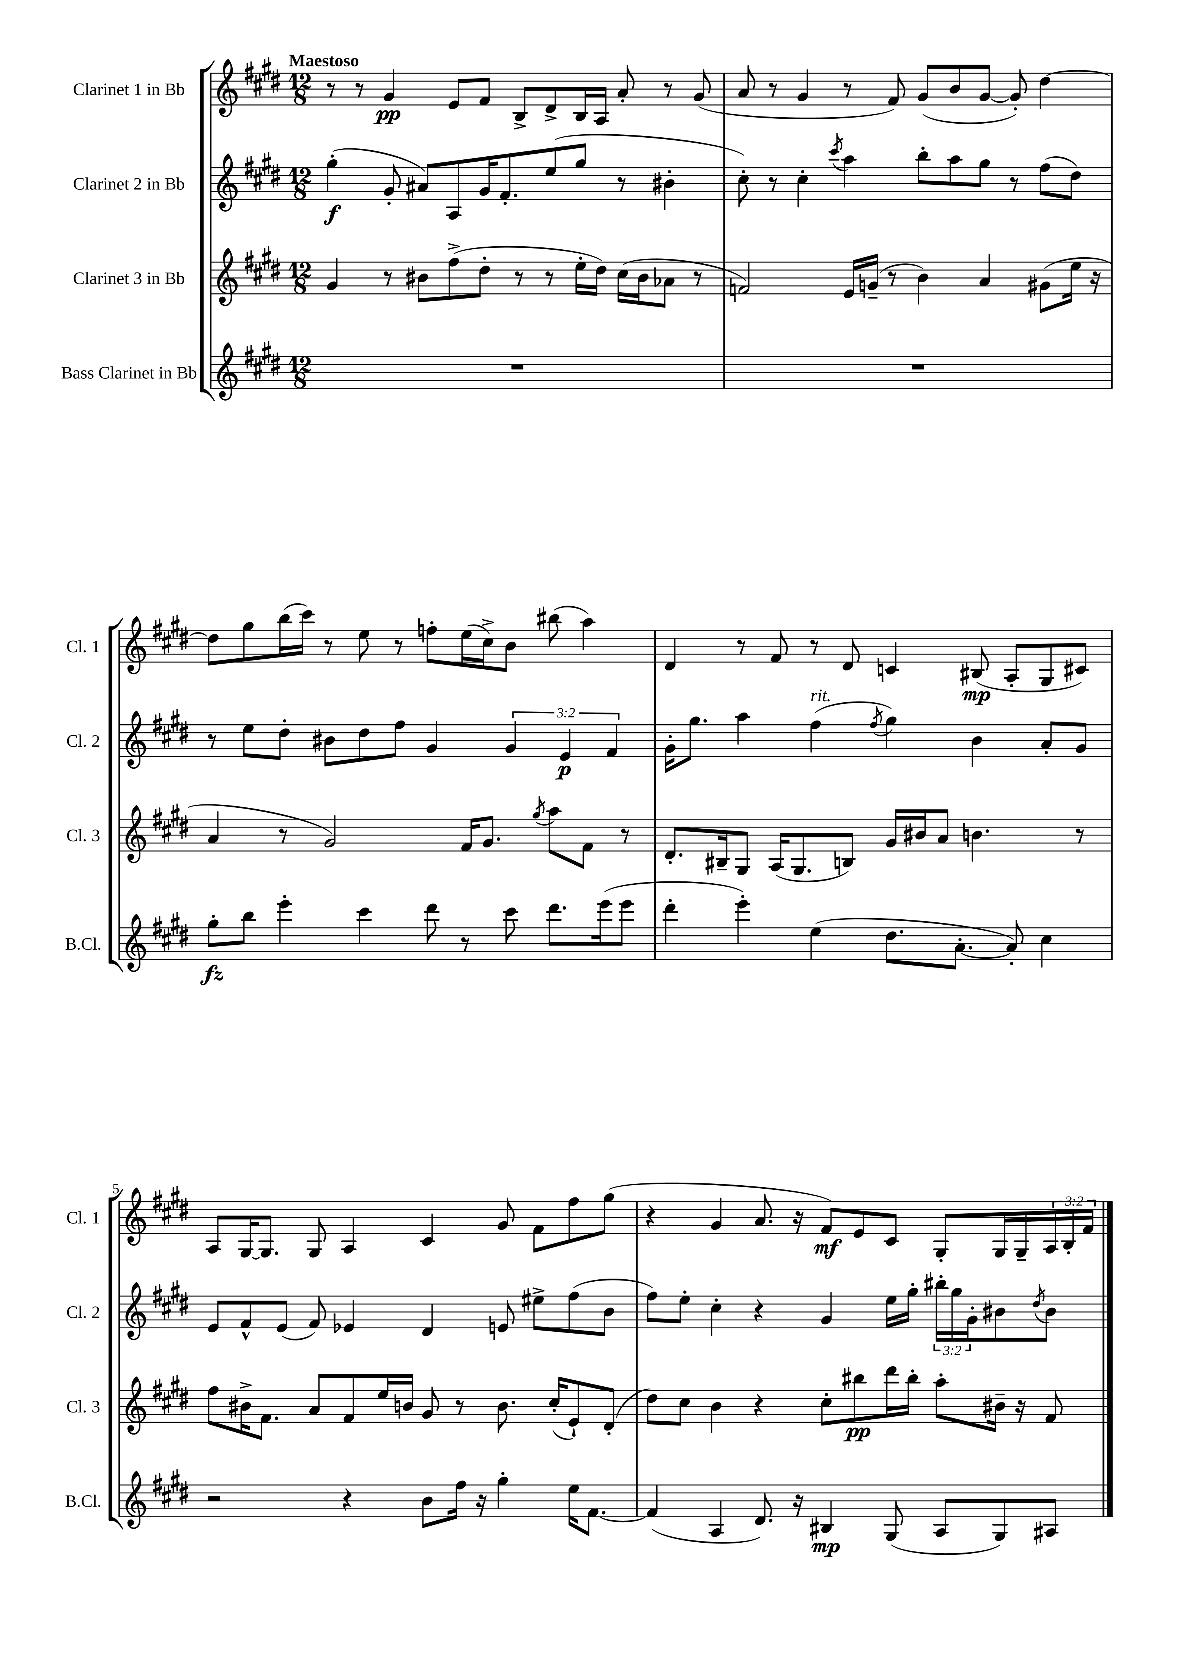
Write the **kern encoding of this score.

**kern	**dynam	**kern	**dynam	**kern	**dynam	**kern	**dynam
*part4	*part4	*part3	*part3	*part2	*part2	*part1	*part1
*staff4	*staff4	*staff3	*staff3	*staff2	*staff2	*staff1	*staff1
*I"Bass Clarinet in Bb	*	*I"Clarinet 3 in Bb	*	*I"Clarinet 2 in Bb	*	*I"Clarinet 1 in Bb	*
*I'B.Cl.	*	*I'Cl. 3	*	*I'Cl. 2	*	*I'Cl. 1	*
*clefG2	*	*clefG2	*	*clefG2	*	*clefG2	*
*k[f#c#g#d#]	*	*k[f#c#g#d#]	*	*k[f#c#g#d#]	*	*k[f#c#g#d#]	*
*M12/8	*	*M12/8	*	*M12/8	*	*M12/8	*
=1	=1	=1	=1	=1	=1	=1	=1
!	!	!	!	!	!	!LO:TX:a:B:t=Maestoso	!
1.r	.	4g#/	.	(4gg#'\	f	8r	.
.	.	.	.	.	.	8r	.
.	.	8r	.	8g#'/	.	4g#/	pp
.	.	8b#X\L	.	8a#X/L)	.	.	.
.	.	(8ff#^\	.	8A/	.	8e/L	.
.	.	8dd#'\J	.	16g#/K	.	8f#/J	.
.	.	.	.	8.f#'/	.	.	.
.	.	8r	.	.	.	8B^/L	.
.	.	8r	.	(8ee/	.	8d#^/	.
.	.	16ee'\LL	.	8gg#/J	.	16B/L	.
.	.	16dd#\JJ)	.	.	.	16A/JJ	.
.	.	(16cc#\LL	.	8r	.	8a'/	.
.	.	16b#\J	.	.	.	.	.
.	.	8a-X\J	.	4b#X'\	.	8r	.
.	.	8r	.	.	.	(8g#/	.
=2	=2	=2	=2	=2	=2	=2	=2
1.r	.	2fn/)	.	8cc#'\)	.	8a/	.
.	.	.	.	8r	.	8r	.
.	.	.	.	4cc#'\	.	4g#/	.
.	.	.	.	8qccc#/	.	.	.
.	.	16e/LL	.	4aa\	.	8r	.
.	.	(16gn~/JJ	.	.	.	.	.
.	.	8r	.	.	.	8f#/)	.
.	.	4b\)	.	8bb'\L	.	(8g#/L	.
.	.	.	.	8aa\	.	8b/	.
.	.	4a/	.	8gg#\J	.	[8g#/J	.
.	.	.	.	8r	.	8g#'/])	.
.	.	(8g#X\L	.	(8ff#\L	.	[4dd#\	.
.	.	16ee\Jk	.	8dd#\J)	.	.	.
.	.	16r	.	.	.	.	.
!!LO:LB:g=z
=3	=3	=3	=3	=3	=3	=3	=3
8gg#'\L	fz	4a/	.	8r	.	8dd#\L]	.
8bb\J	.	.	.	8ee\L	.	8gg#\	.
4eee'\	.	8r	.	8dd#'\J	.	(16bb\L	.
.	.	.	.	.	.	16ccc#\JJ)	.
.	.	2g#/)	.	8b#X\L	.	8r	.
4ccc#\	.	.	.	8dd#\	.	8ee\	.
.	.	.	.	8ff#\J	.	8r	.
8ddd#\	.	.	.	4g#/	.	8ffn'\L	.
8r	.	16f#/KL	.	.	.	(16ee\L	.
.	.	8.g#/J	.	.	.	16cc#^\J)	.
8ccc#\	.	.	.	6g#/	.	8b\J	.
.	.	8qgg#/	.	.	.	.	.
8.ddd#\L	.	8aa\L	.	.	.	(8bb#X\	.
.	.	.	.	6e/	p	.	.
.	.	8f#\J	.	.	.	4aa\)	.
(16eee\k	.	.	.	.	.	.	.
.	.	.	.	6f#/	.	.	.
8eee\J	.	8r	.	.	.	.	.
=4	=4	=4	=4	=4	=4	=4	=4
4ddd#'\	.	8.d#'/L	.	16g#'\KL	.	4d#/	.
.	.	.	.	8.gg#\J	.	.	.
.	.	16B#X~/k	.	.	.	.	.
4eee'\)	.	8G#/J	.	4aa\	.	8r	.
.	.	(16A/KL	.	.	.	8f#/	.
.	.	8.G#/	.	.	.	.	.
!	!	!	!	!LO:TX:a:i:t=rit.	!	!	!
(4ee\	.	.	.	(4ff#\	.	8r	.
.	.	8Bn/J)	.	.	.	8d#/	.
.	.	.	.	8qff#/	.	.	.
8.dd#\L	.	16g#/LL	.	4gg#\)	.	4cn/	.
.	.	16b#X/J	.	.	.	.	.
.	.	8a/J	.	.	.	.	.
[8.a'\J	.	.	.	.	.	.	.
.	.	4.bn\	.	4b\	.	(8B#X/	mp
8a'/])	.	.	.	.	.	8A'/L	.
4cc#\	.	.	.	8a'/L	.	8G#/	.
.	.	8r	.	8g#/J	.	8c#X/J)	.
!!LO:LB:g=z
=5	=5	=5	=5	=5	=5	=5	=5
2r	.	8ff#\L	.	8e/L	.	8A/L	.
.	.	16b#X^\K	.	8f#^^/	.	[16G#/K	.
.	.	8.f#\J	.	.	.	8.G#/J]	.
.	.	.	.	(8e/J	.	.	.
.	.	8a/L	.	8f#/)	.	8G#/	.
4r	.	8f#/	.	4e-X/	.	4A/	.
.	.	16ee/L	.	.	.	.	.
.	.	16bn/JJ	.	.	.	.	.
8b\L	.	8g#/	.	4d#/	.	4c#/	.
16ff#\Jk	.	8r	.	.	.	.	.
16r	.	.	.	.	.	.	.
4gg#'\	.	8.b\	.	8en/	.	8g#/	.
.	.	.	.	8ee#X^\L	.	8f#\L	.
.	.	(16cc#'/KL	.	.	.	.	.
16ee\KL	.	8e`/)	.	(8ff#\	.	8ff#\	.
[8.f#\J	.	.	.	.	.	.	.
.	.	(8d#'/J	.	8b\J	.	(8gg#\J	.
=6	=6	=6	=6	=6	=6	=6	=6
(4f#/]	.	8dd#\L)	.	8ff#\L)	.	4r	.
.	.	8cc#\J	.	8ee'\J	.	.	.
4A/	.	4b\	.	4cc#'\	.	4g#/	.
8.d#/)	.	4r	.	4r	.	8.a/	.
16r	.	.	.	.	.	16r	.
4B#X/	mp	8cc#'\L	.	4g#/	.	8f#/L)	mf
.	.	8bb#X\	pp	.	.	8e/	.
(8G#/	.	16ddd#\L	.	16ee\LL	.	8c#/J	.
.	.	16bb#'\JJ	.	16gg#'\JJ	.	.	.
8A/L	.	8aa'\L	.	24bb#X'\LL	.	8G#'/L	.
.	.	.	.	24gg#\	.	.	.
.	.	.	.	24g#'\J	.	.	.
8G#/)	.	16b#X~\Jk	.	8b#X\	.	16G#/L	.
.	.	16r	.	.	.	16G#~/	.
.	.	.	.	8qdd#/	.	.	.
8A#X/J	.	8f#/	.	8b#\J	.	24A/	.
.	.	.	.	.	.	24B'/	.
.	.	.	.	.	.	24f#/JJ	.
==	==	==	==	==	==	==	==
*-	*-	*-	*-	*-	*-	*-	*-
